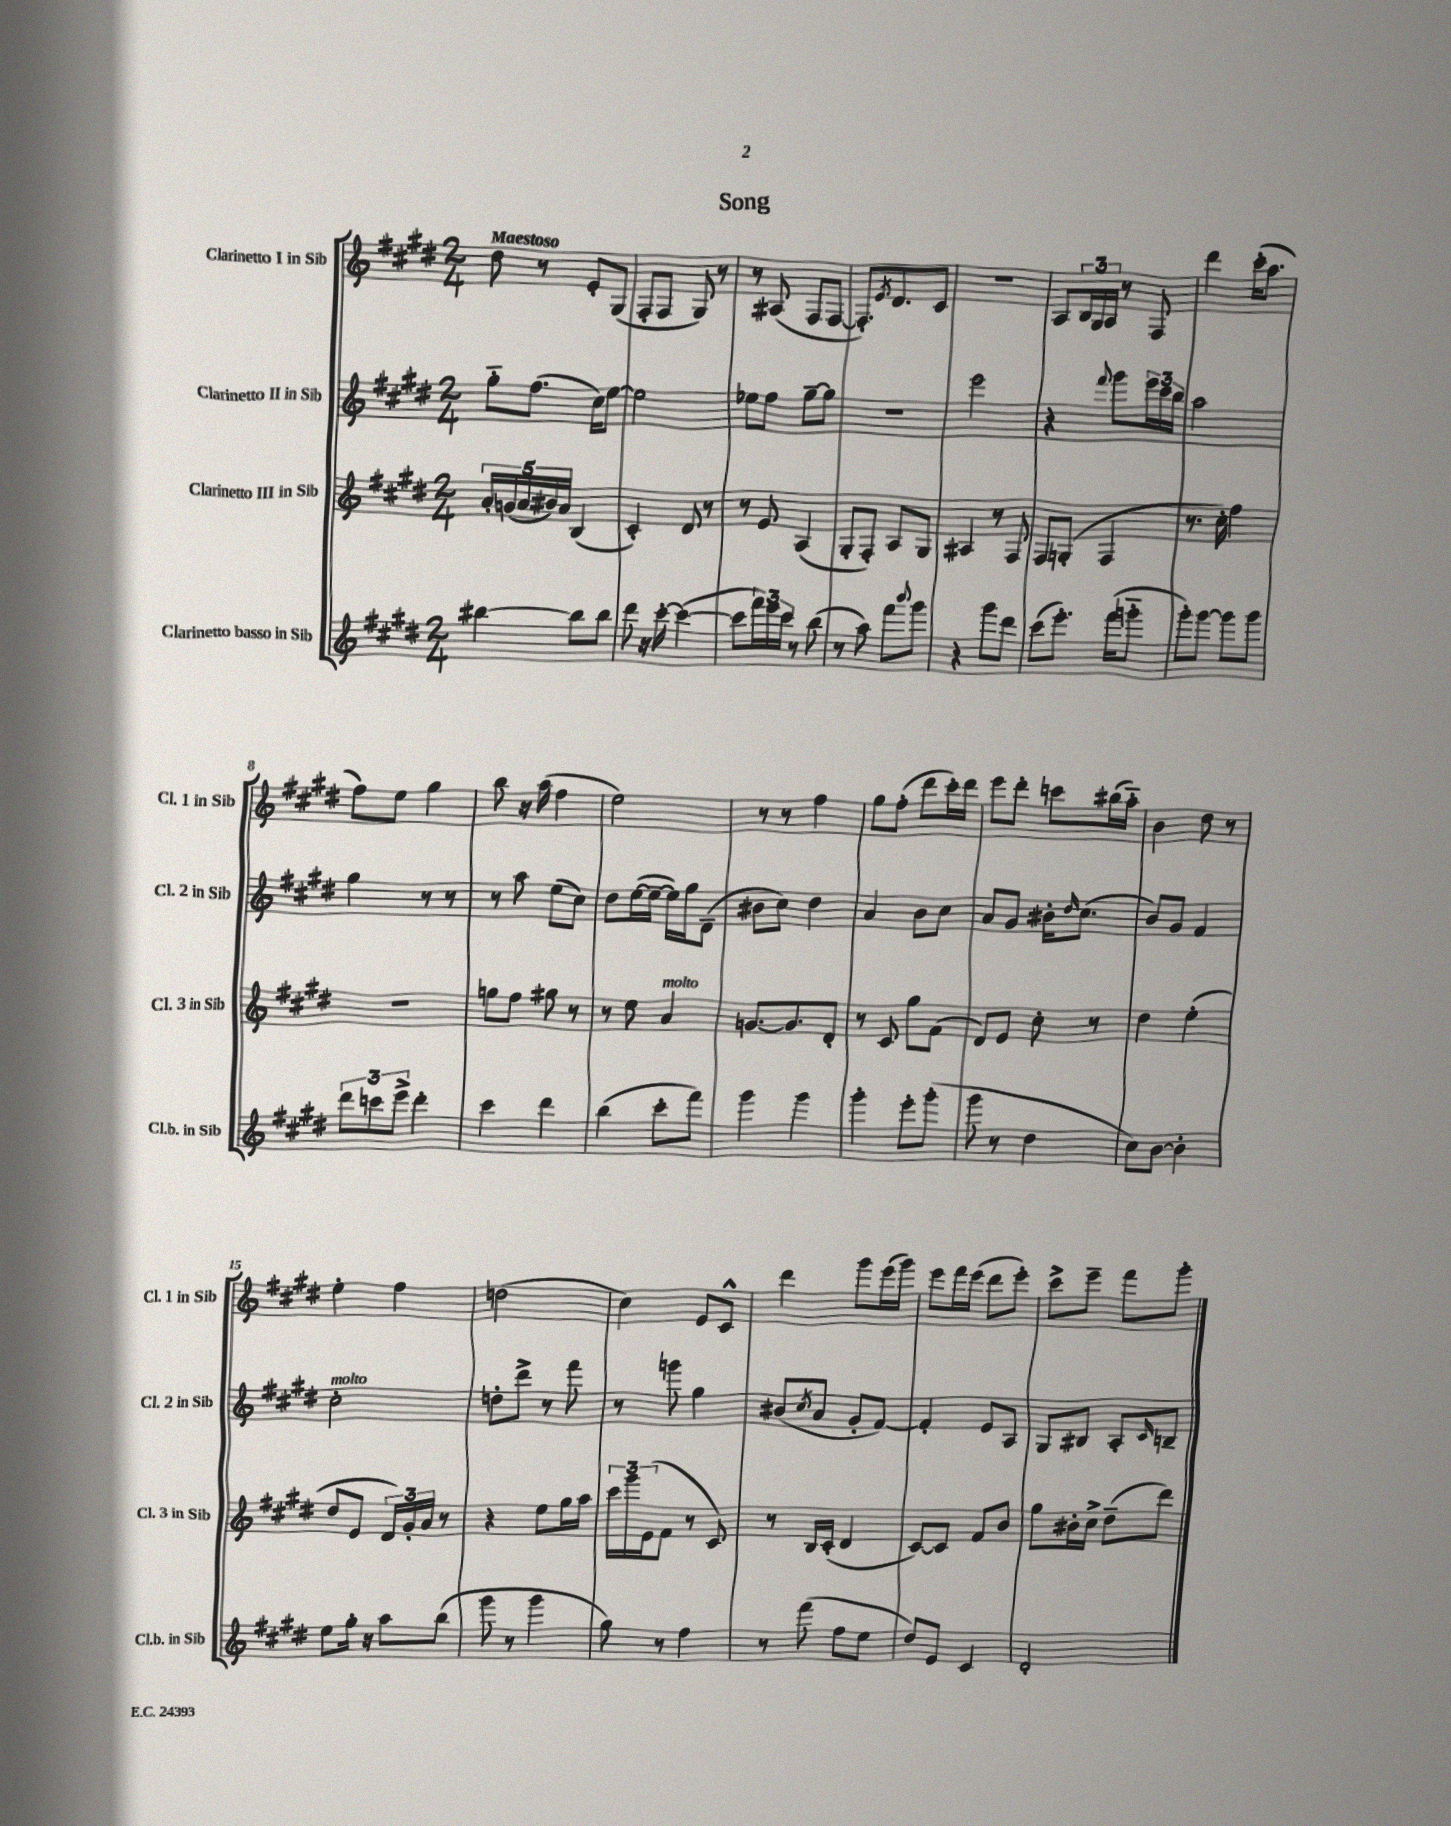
\header { title = "Song" }
<<
\new StaffGroup <<
\new Staff = "s0" \with { instrumentName = "Clarinetto I in Sib" shortInstrumentName = "Cl. 1 in Sib" } {
    \clef treble \key e \major \numericTimeSignature \time 2/4 \tempo "Maestoso"
    dis''8 r8 e'8-. gis8( |
    fis8-. fis8 gis8) r8 |
    r8 ais8( fis8 fis8~ |
    fis8.-.) \acciaccatura { e'8 } dis'8. cis'8 |
    r2 |
    a8 \tuplet 3/2 { b16 gis16 a16 } r8 fis8 |
    dis'''4 cis'''16-.( a''8. |
    fis''8) e''8 gis''4 |
    b''8 r16 a''16( fis''4 |
    e''2) |
    r8 r8 fis''4 |
    gis''8 fis''8-.( dis'''8 cis'''16-.) dis'''16 |
    e'''8 dis'''8-. c'''8 bis''16( a''16-_) |
    b'4 dis''8 r8 |
    e''4-. fis''4 |
    d''2( |
    cis''4) e'8 cis'8-^ |
    dis'''4 gis'''8 e'''16( gis'''16) |
    e'''8 fis'''16 e'''16( dis'''8 e'''8-.) |
    cis'''8-> e'''8-- fis'''8 gis'''8-. \bar "|." |
}
\new Staff = "s1" \with { instrumentName = "Clarinetto II in Sib" shortInstrumentName = "Cl. 2 in Sib" } {
    \clef treble \key e \major \numericTimeSignature \time 2/4
    gis''8-_ fis''8.( cis''16) e''8~ |
    e''2 |
    ees''8 fis''8 gis''8~-- gis''8 |
    R2 |
    e'''2 |
    r4 \appoggiatura { fis'''8 } gis'''8 \tuplet 3/2 { e'''16 cis'''16 b''16 } |
    a''2 |
    gis''4 r8 r8 |
    r8 a''8 e''8( cis''8) |
    dis''8 e''16~( e''16~-- e''16) gis''16 dis'8--( |
    bis'8 cis''8) dis''4 |
    a'4 b'8 cis''8 |
    a'8 gis'8 bis'16-. \grace { dis''16 } cis''8.( |
    b'8) gis'8 fis'4 |
    cis''2-.^\markup { \italic "molto" } |
    d''8-. dis'''8-> r8 fis'''8 |
    r8 g'''8 gis''4 |
    bis'8( \acciaccatura { cis''8 } a'8 gis'8-. fis'8~) |
    fis'4-. e'8 a8 |
    gis8 bis8 a8-. \grace { cis'16 } b8-- \bar "|." |
}
\new Staff = "s2" \with { instrumentName = "Clarinetto III in Sib" shortInstrumentName = "Cl. 3 in Sib" } {
    \clef treble \key e \major \numericTimeSignature \time 2/4
    \tuplet 5/4 { a'16-. g'16( a'16 bis'16) a'16 } b4( |
    cis'4-.) dis'8 r8 |
    r8 e'8 a4( |
    gis8-. fis8-.) a8 gis8 |
    ais4 r8 fis8 |
    fis8 g8-.( fis4 |
    r8. cis''16-.) fis''4 |
    r2 |
    g''8 fis''8 gis''8 r8 |
    r8 e''8 a'4^\markup { \italic "molto" } |
    g'8.~ g'8. dis'8-. |
    r8 cis'8 gis''8 fis'8( |
    dis'8) e'8 cis''8-. r8 |
    dis''4 e''4-.( |
    dis''8 e'8 \tuplet 3/2 { dis'16) gis'16-. a'16 } r8 |
    r4 e''8 gis''16 a''16 |
    \tuplet 3/2 { cis'''16 gis'''16 e'16( } fis'8 r8 cis'8) |
    r8 b16 cis'16-.( dis'4 |
    cis'8~) cis'8 fis'8 b'8 |
    gis''8 bis'16-. cis''16-> dis''8--( dis'''8) \bar "|." |
}
\new Staff = "s3" \with { instrumentName = "Clarinetto basso in Sib" shortInstrumentName = "Cl.b. in Sib" } {
    \clef treble \key e \major \numericTimeSignature \time 2/4
    bis''4~ bis''8 bis''8 |
    dis'''8 r16 cis'''16~-. cis'''4~( |
    cis'''8 \tuplet 3/2 { fis'''16) e'''16 cis'''16 } r8 b''8( |
    r8 a''8) fis'''8 \appoggiatura { b'''8 } gis'''8 |
    r4 gis'''8 dis'''8 |
    cis'''8( e'''8.-.) fis'''16( g'''8-_ |
    gis'''8-.) gis'''8~ gis'''8 gis'''8 |
    \tuplet 3/2 { dis'''8 c'''8 e'''8-> } dis'''4-. |
    cis'''4 dis'''4 |
    b''4( cis'''8-. fis'''8) |
    gis'''4 gis'''4 |
    gis'''4-. e'''8-. gis'''8-.( |
    gis'''8 r8 dis''4 |
    cis''8) b'8~ b'4-. |
    e''8 gis''16-. r16 a''8 b''8( |
    gis'''8 r8 gis'''4 |
    gis''8) r8 fis''4 |
    r8 fis'''8( fis''8 e''8 |
    dis''8) e'8 cis'4 |
    dis'2-. \bar "|." |
}
>>
>>
